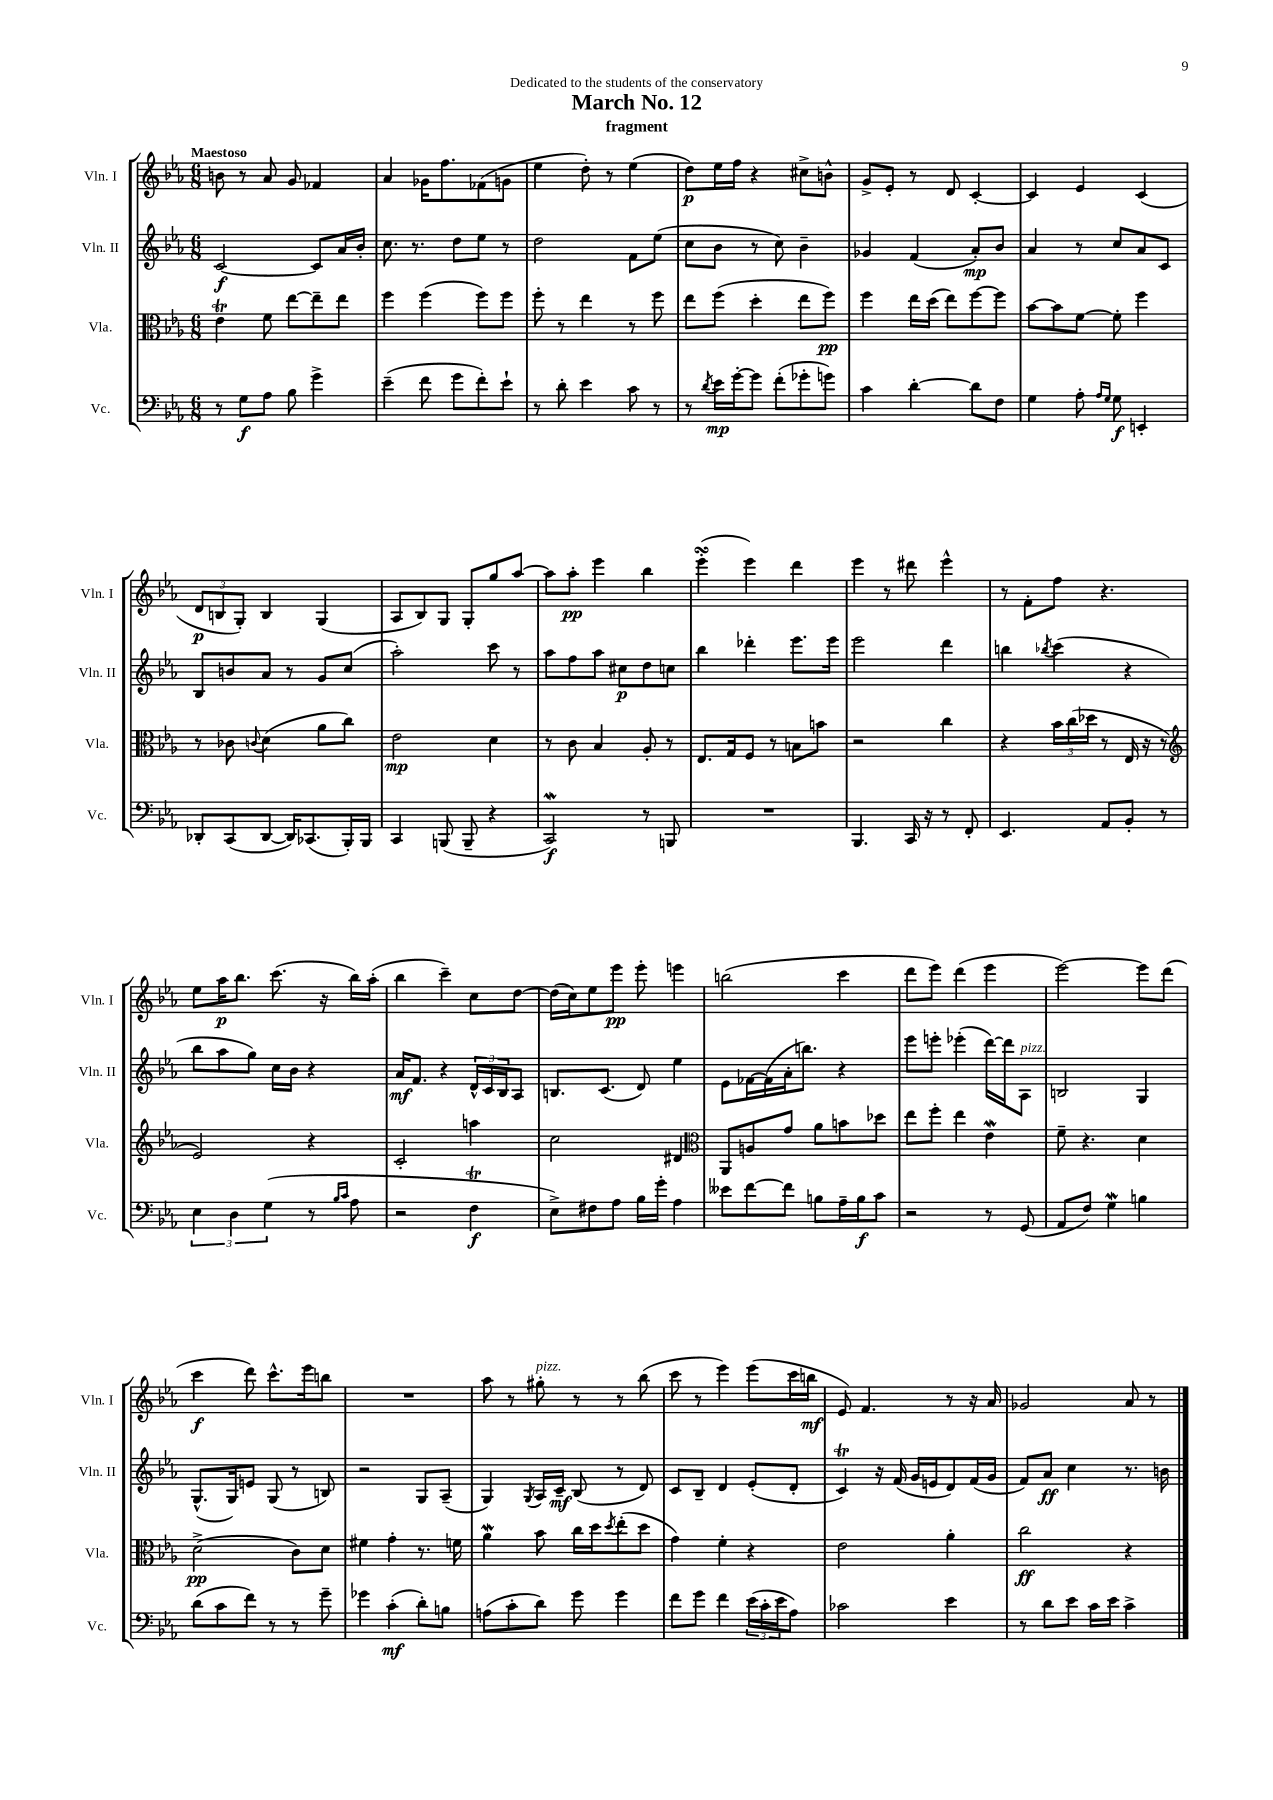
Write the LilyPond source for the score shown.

\header { title = "March No. 12" subtitle = "fragment" dedication = "Dedicated to the students of the conservatory" }
<<
\new StaffGroup <<
\new Staff = "s0" \with { instrumentName = "Vln. I" shortInstrumentName = "Vln. I" } {
    \clef treble \key ees \major \numericTimeSignature \time 6/8 \tempo "Maestoso"
    b'8 r8 aes'8 g'8 fes'4 |
    aes'4 ges'16 f''8. fes'8( g'8 |
    ees''4 d''8-.) r8 ees''4( |
    d''8\p) ees''16 f''16 r4 cis''8-> b'8-^ |
    g'8-> ees'8-. r8 d'8 c'4~-. |
    c'4 ees'4 c'4( |
    \tuplet 3/2 { d'8\p b8 g8-.) } b4 g4( |
    aes8 bes8) g8 g8-. g''8 aes''8~ |
    aes''8 aes''8-.\pp ees'''4 bes''4 |
    ees'''4-.\turn( ees'''4) d'''4 |
    ees'''4 r8 dis'''8 ees'''4-^ |
    r8 f'8-. f''8 r4. |
    ees''8 aes''16\p bes''8. c'''8.( r16 bes''16) aes''16-.( |
    bes''4 c'''4--) c''8 d''8~ |
    d''16( c''16) ees''8 ees'''8\pp ees'''8-. e'''4 |
    b''2( c'''4 |
    d'''8 ees'''8) d'''4( ees'''4 |
    ees'''2~) ees'''8 d'''8( |
    c'''4\f d'''8) c'''8.-^ ees'''16 b''8 |
    R2. |
    aes''8 r8 gis''8-.^\markup { \italic "pizz." } r8 r8 bes''8( |
    c'''8 r8 ees'''4) ees'''8( c'''16 b''16\mf |
    ees'8) f'4. r8 r16 aes'16 |
    ges'2 aes'8 r8 \bar "|." |
}
\new Staff = "s1" \with { instrumentName = "Vln. II" shortInstrumentName = "Vln. II" } {
    \clef treble \key ees \major \numericTimeSignature \time 6/8
    c'2~\f c'8 aes'16 bes'16-. |
    c''8. r8. d''8 ees''8 r8 |
    d''2 f'8 ees''8( |
    c''8 bes'8 r8 c''8) bes'4-- |
    ges'4 f'4( aes'8-.\mp) bes'8 |
    aes'4 r8 c''8 aes'8 c'8 |
    bes8 b'8 aes'8 r8 g'8 c''8( |
    aes''2-.) c'''8 r8 |
    aes''8 f''8 aes''8 cis''8\p d''8 c''8 |
    bes''4 des'''4-. ees'''8. ees'''16 |
    ees'''2 d'''4 |
    b''4 \acciaccatura { bes''8 } c'''4( r4 |
    bes''8 aes''8 g''8) c''16 bes'16 r4 |
    aes'16\mf f'8. r4 \tuplet 3/2 { d'16-^ c'16 bes16 } aes8 |
    b8. c'8.( d'8) ees''4 |
    ees'8 fes'16~ fes'16( aes'16-. b''8.) r4 |
    ees'''8 e'''8-. ees'''4-.( d'''16~) d'''16 aes8^\markup { \italic "pizz." } |
    b2 g4 |
    g8.-^( g16) e'8 g8( r8 b8) |
    r2 g8 aes8--( |
    g4) \acciaccatura { g8 } aes16 c'16--\mf bes8( r8 d'8) |
    c'8 bes8-- d'4 ees'8-.( d'8-. |
    c'4\trill) r16 f'16( g'16 e'16 d'8) f'16( g'16 |
    f'8) aes'8\ff c''4 r8. b'16 \bar "|." |
}
\new Staff = "s2" \with { instrumentName = "Vla." shortInstrumentName = "Vla." } {
    \clef alto \key ees \major \numericTimeSignature \time 6/8
    ees'4\trill f'8 ees''8~ ees''8-- ees''8 |
    f''4 f''4( f''8) f''8 |
    f''8-. r8 ees''4 r8 f''8 |
    ees''8 f''8( d''4-. ees''8 f''8\pp) |
    f''4 ees''16 d''16( ees''8) f''8~ f''8 |
    bes'8~ bes'8 f'8~ f'8-. f''4 |
    r8 ces'8 \appoggiatura { c'8 } d'4( aes'8 c''8) |
    ees'2\mp d'4 |
    r8 c'8 bes4 aes8-. r8 |
    ees8. g16 f8 r8 b8 b'8 |
    r2 c''4 |
    r4 \tuplet 3/2 { bes'16 c''16( des''16 } r8 ees16 r16 r8 |
    \clef treble ees'2) r4 |
    c'2-. a''4 |
    c''2 dis'4 |
    \clef alto aes,8 a8 g'8 aes'8 b'8 des''8 |
    ees''8 f''8-. ees''4 ees'4\mordent |
    f'8-- r4. d'4 |
    d'2->\pp( c'8) d'8 |
    fis'4 g'4-. r8. f'16 |
    aes'4\mordent bes'8 c''16 d''16 \acciaccatura { d''8 } ees''8-.( d''8 |
    g'4) f'4-. r4 |
    ees'2 aes'4-. |
    c''2\ff r4 \bar "|." |
}
\new Staff = "s3" \with { instrumentName = "Vc." shortInstrumentName = "Vc." } {
    \clef bass \key ees \major \numericTimeSignature \time 6/8
    r8 g8\f aes8 bes8 g'4-> |
    ees'4--( f'8 g'8 f'8-.) ees'8-! |
    r8 d'8-. ees'4 c'8 r8 |
    r8 \acciaccatura { d'8 } ees'16\mp g'16~-. g'8 f'8-.( ges'8-. g'8) |
    c'4 d'4~-. d'8 f8 |
    g4 aes8-. \grace { aes16 g16 } g8\f e,4-. |
    des,8-. c,8( des,8~ des,16) ces,8.( bes,,16-.) bes,,16 |
    c,4 b,,8( b,,8-- r4 |
    c,2\mordent\f) r8 b,,8 |
    R2. |
    bes,,4. c,16 r16 r8 f,8-. |
    ees,4. aes,8 bes,8-. r8 |
    \tuplet 3/2 { ees4 d4 g4( } r8 \grace { bes16 c'16 } aes8 |
    r2 f4\trill\f |
    ees8->) fis8 aes8 bes16 g'16-. aes4 |
    eeses'8 f'8~ f'8 b8 aes16-- b16\f c'8 |
    r2 r8 g,8( |
    aes,8 f8) g4\mordent b4 |
    d'8( c'8 f'8) r8 r8 g'8-- |
    ges'4 c'4-.\mf( d'8-.) b8 |
    a8( c'8-. d'8) g'8 g'4 |
    f'8 g'8 f'4 \tuplet 3/2 { ees'16( c'16-. ees'16 } aes8) |
    ces'2 ees'4 |
    r8 d'8 ees'8 c'16 ees'16 c'4-> \bar "|." |
}
>>
>>
\layout { \context { \Score \remove "Bar_number_engraver" } }
